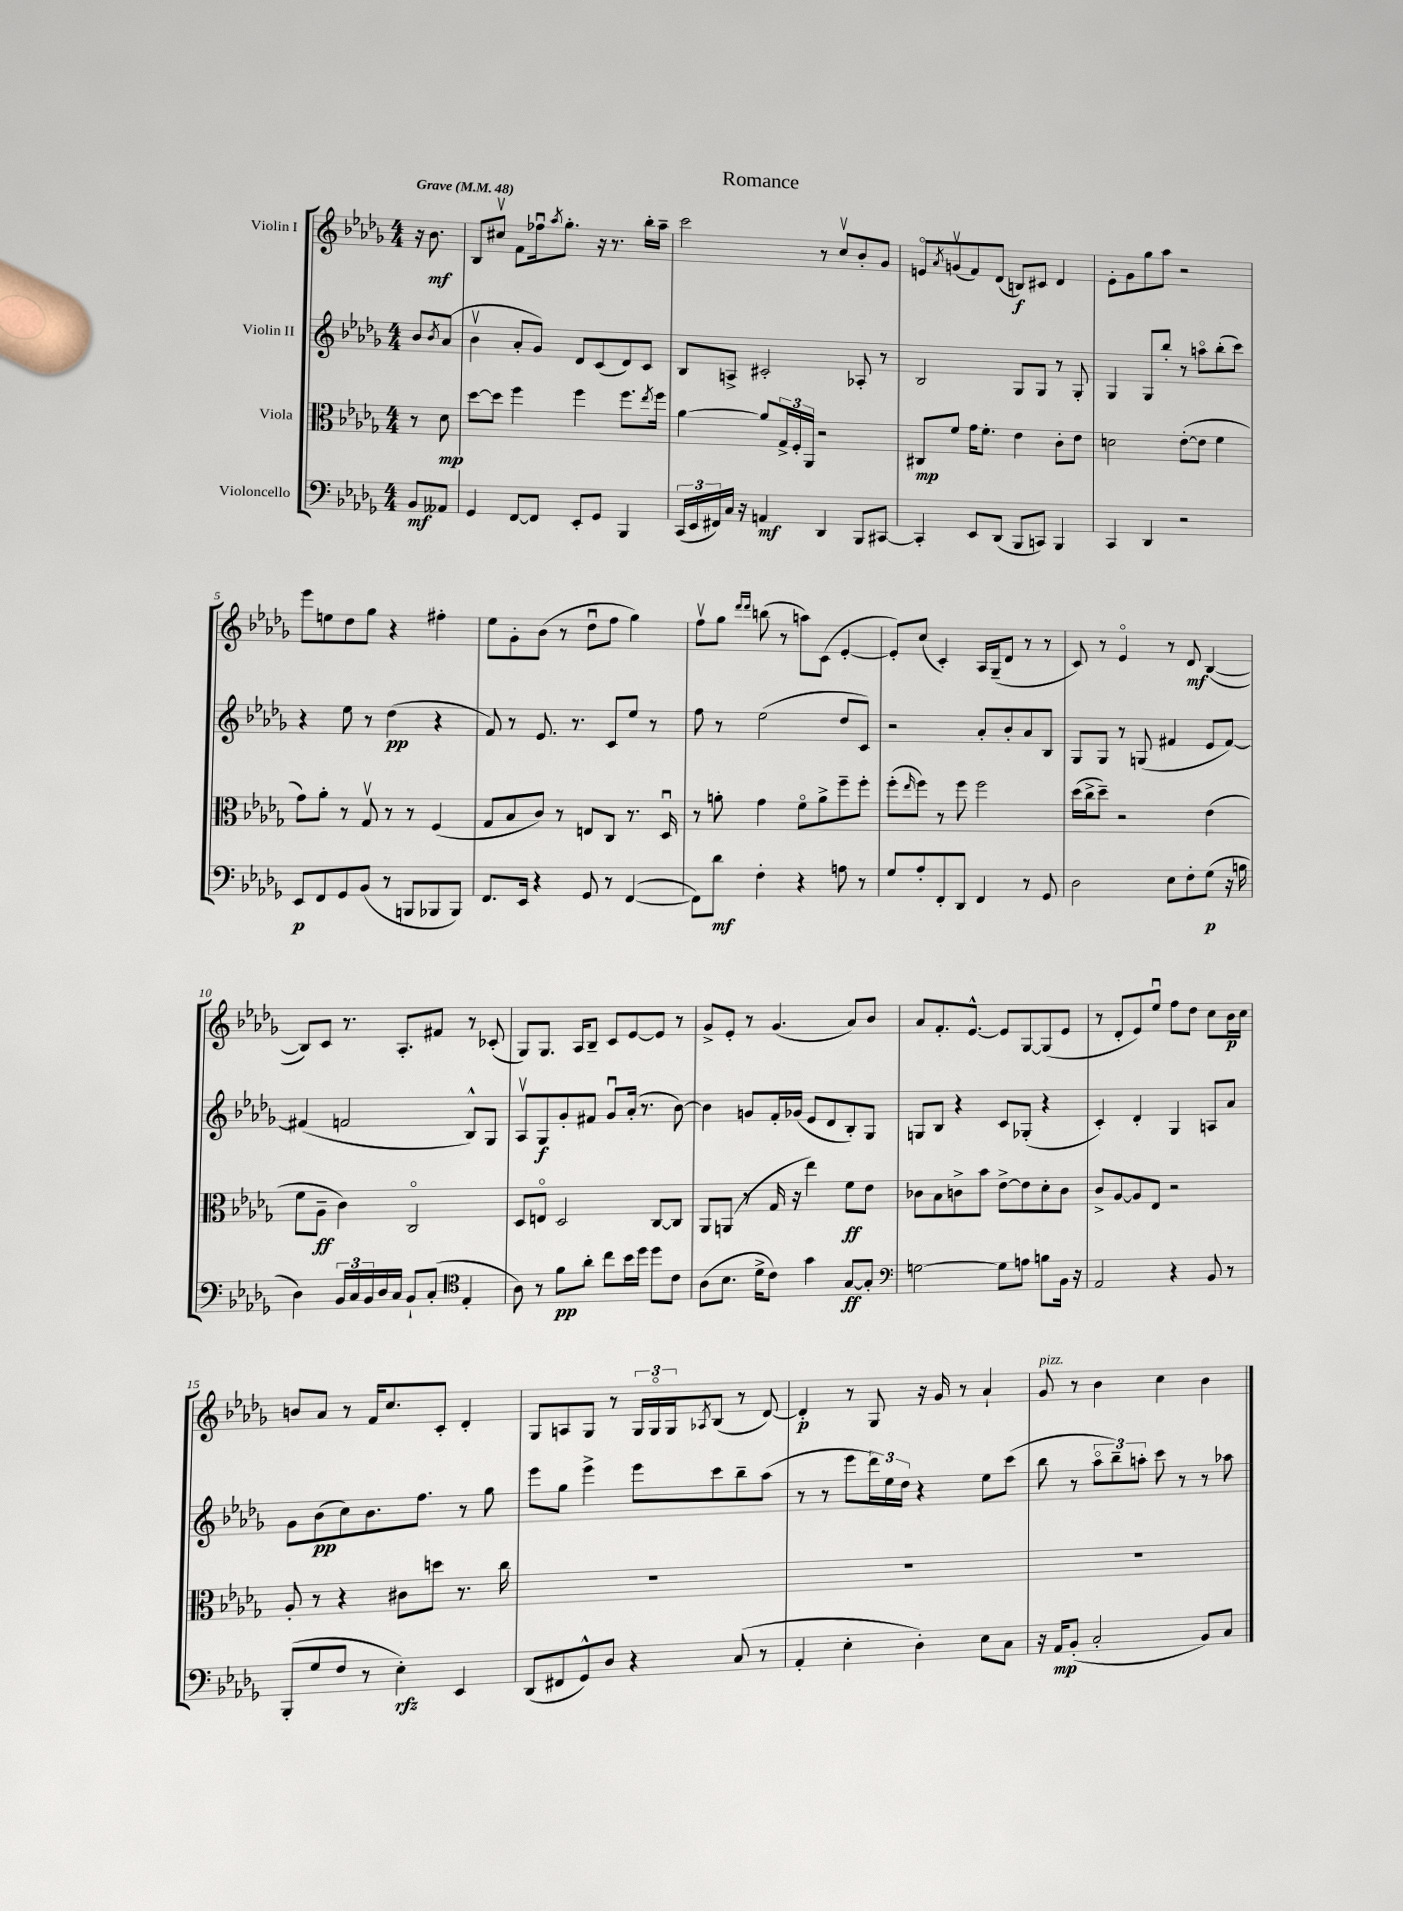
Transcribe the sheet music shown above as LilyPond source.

\header { title = "Romance" }
<<
\new StaffGroup <<
\new Staff = "s0" \with { instrumentName = "Violin I" } {
    \clef treble \key des \major \numericTimeSignature \time 4/4 \partial 4 \tempo "Grave" 4 = 48
    r16 bes'8.\mf |
    bes8 cis''8\upbow f'8 fes''16\downbow \acciaccatura { aes''8 } ges''8.-. r16 r8. bes''16-. aes''16-- |
    c'''2 r8 c''8\upbow bes'8-. ges'8 |
    e'8\flageolet \acciaccatura { aes'8 } g'8\upbow( f'8) des'8( b8\f) cis'8 des'4 |
    ees'8-. ges'8 ges''8 aes''8 r2 |
    ees'''8 e''8 des''8 ges''8 r4 fis''4-. |
    ees''8 ges'8-. bes'8( r8 des''8\downbow f''8 ges''4) |
    f''8\upbow ges''8 \grace { des'''16 des'''16 } b''8( r8 a''8) c'8( ees'4~-. |
    ees'8-.) c''8( c'4-.) aes16 ges16--( des'8 r8 r8 |
    c'8) r8 ees'4\flageolet r8 des'8\mf bes4~( |
    bes8) c'8 r8. aes8.-. fis'8 r8 ces'8-.( |
    ges8) ges8. aes16 bes8-- c'8 ees'8~ ees'8 r8 |
    ges'8-> ees'8-. r8 ges'4.( aes'8) bes'8 |
    aes'8 f'8.-. ees'8.~-^ ees'8 ges8~ ges8( ees'8 |
    r8 des'8-. ees'8) ees''8\downbow f''8 des''8 c''8 bes'16\p c''16 |
    b'8 aes'8 r8 f'16 c''8. c'8-. des'4-. |
    ges8 a8 ges8 r8 \tuplet 3/2 { ges16 ges16\flageolet ges16 } \acciaccatura { aes8 } bes8( r8 des'8~) |
    des'4-.\p r8 ges8 r16 ges'16 r8 aes'4-! |
    ges'8^\markup { \italic "pizz." } r8 bes'4 c''4 bes'4 \bar "|." |
}
\new Staff = "s1" \with { instrumentName = "Violin II" } {
    \clef treble \key des \major \numericTimeSignature \time 4/4 \partial 4
    bes'8 \acciaccatura { bes'8 } aes'8( |
    bes'4\upbow aes'8-. ges'8) des'8 c'8( des'8) c'8 |
    bes8 a8-> cis'2-. aes8-. r8 |
    bes2 ges8 ges8 r8 ges8-. |
    ges4 ges8 bes''8-. r8 a''8\flageolet bes''8-.( c'''8) |
    r4 ees''8 r8 des''4\pp( r4 |
    f'8) r8 ees'8. r8. c'8 ees''8 r8 |
    f''8 r8 ees''2( des''8 c'8) |
    r2 aes'8-. bes'8-. aes'8 bes8 |
    ges8 ges8 r8 g8( fis'4 ees'8 fis'8~) |
    fis'4( f'2 bes8-^) ges8 |
    aes8\upbow ges8\f ges'8-. fis'8 ges'8\downbow aes'16-.( r8. bes'8~) |
    bes'4 g'8 f'16-. ges'16( ees'8 des'8 bes8-.) ges8 |
    g8 bes8 r4 c'8 ges8-.( r4 |
    c'4-.) des'4-. ges4 a8 aes'8 |
    ges'8 bes'8\pp( c''8) bes'8. f''8. r8 ges''8 |
    ees'''8 ges''8 ees'''4-> ees'''8 c'''8 bes''8-- aes''8( |
    r8 r8 ees'''8 \tuplet 3/2 { des'''16) ees''16 des''16 } r4 ees''8 c'''8( |
    bes''8 r8 \tuplet 3/2 { aes''8\flageolet bes''8--) a''8-. } c'''8 r8 r8 aes''8 \bar "|." |
}
\new Staff = "s2" \with { instrumentName = "Viola" } {
    \clef alto \key des \major \numericTimeSignature \time 4/4 \partial 4
    r8 des'8\mp |
    des''8~ des''8 f''4 f''4 f''8. \acciaccatura { ees''8 } f''16 |
    aes'4~ aes'8 \tuplet 3/2 { ges16-> f16-. aes,16 } r2 |
    cis8\mp f'8 ges'16 f'8.-. ees'4 c'8-. ees'8 |
    d'2 ees'8~-.( ees'8 f'4 |
    ges'8) aes'8-. r8 ges8\upbow r8 r8 f4( |
    ges8 bes8 c'8) r8 e8 c8 r8. des16\downbow |
    r8 a'8-. ges'4 f'8\flageolet a'8-> f''8-- f''8-. |
    f''8-.( \grace { ees''16 } f''8) r8 f''8 f''2 |
    des''16( c''16-> des''8--) r2 ees'4( |
    f'8 aes8--\ff c'4) c2\flageolet |
    des8 e8\flageolet des2 c8~ c8 |
    aes,8 a,8( r8 ges16 r16 ees''4) f'8\ff ees'8 |
    ces'8 bes8 c'8-> bes'8 ees'8~-> ees'8 des'8-. c'8 |
    c'8-> aes8~ aes8 ees8 r2 |
    aes8-. r8 r4 cis'8 d''8 r8. c''16 |
    R1 |
    R1 |
    R1 \bar "|." |
}
\new Staff = "s3" \with { instrumentName = "Violoncello" } {
    \clef bass \key des \major \numericTimeSignature \time 4/4 \partial 4
    bes,8\mf aeses,8 |
    ges,4 f,8~ f,8 ees,8-. ges,8 bes,,4 |
    \tuplet 3/2 { c,16( ees,16 fis,16) } c16 r16 a,4\mf des,4 bes,,8 cis,8~ |
    cis,4-. ees,8 des,8( bes,,8 c,8) bes,,4 |
    c,4 des,4 r2 |
    ees,8\p f,8 ges,8 bes,8( r8 b,,8 bes,,8 bes,,8) |
    f,8. ees,16 r4 ges,8 r8 f,4~( |
    f,8) des'8\mf f4-. r4 a8 r8 |
    ges8 aes8-. f,8-. des,8 f,4 r8 ges,8 |
    des2 ees8 f8-. ges8\p( r16 b16 |
    des4) \tuplet 3/2 { bes,16 c16 bes,16 } des16 c16 bes,8-! c8-.( \clef tenor ees4-. |
    aes8) r8 f'8\pp aes'8-. c''8 bes'16 des''16 des''8 c'8 |
    aes8( bes8. des'16-> c'8) ges'4 ges8~\ff ges8-. |
    \clef bass g2~ g8 a8 b8 bes,16 r16 |
    aes,2 r4 bes,8 r8 |
    bes,,8-.( ges8 f8 r8 ees4-.\rfz) ees,4 |
    des,8( fis,8 ges,8-^) des8 r4 c8( r8 |
    aes,4-. ees4-. des4-.) ees8 c8 |
    r16 aes,16\mp bes,8-.( c2-. bes,8) c8 \bar "|." |
}
>>
>>
